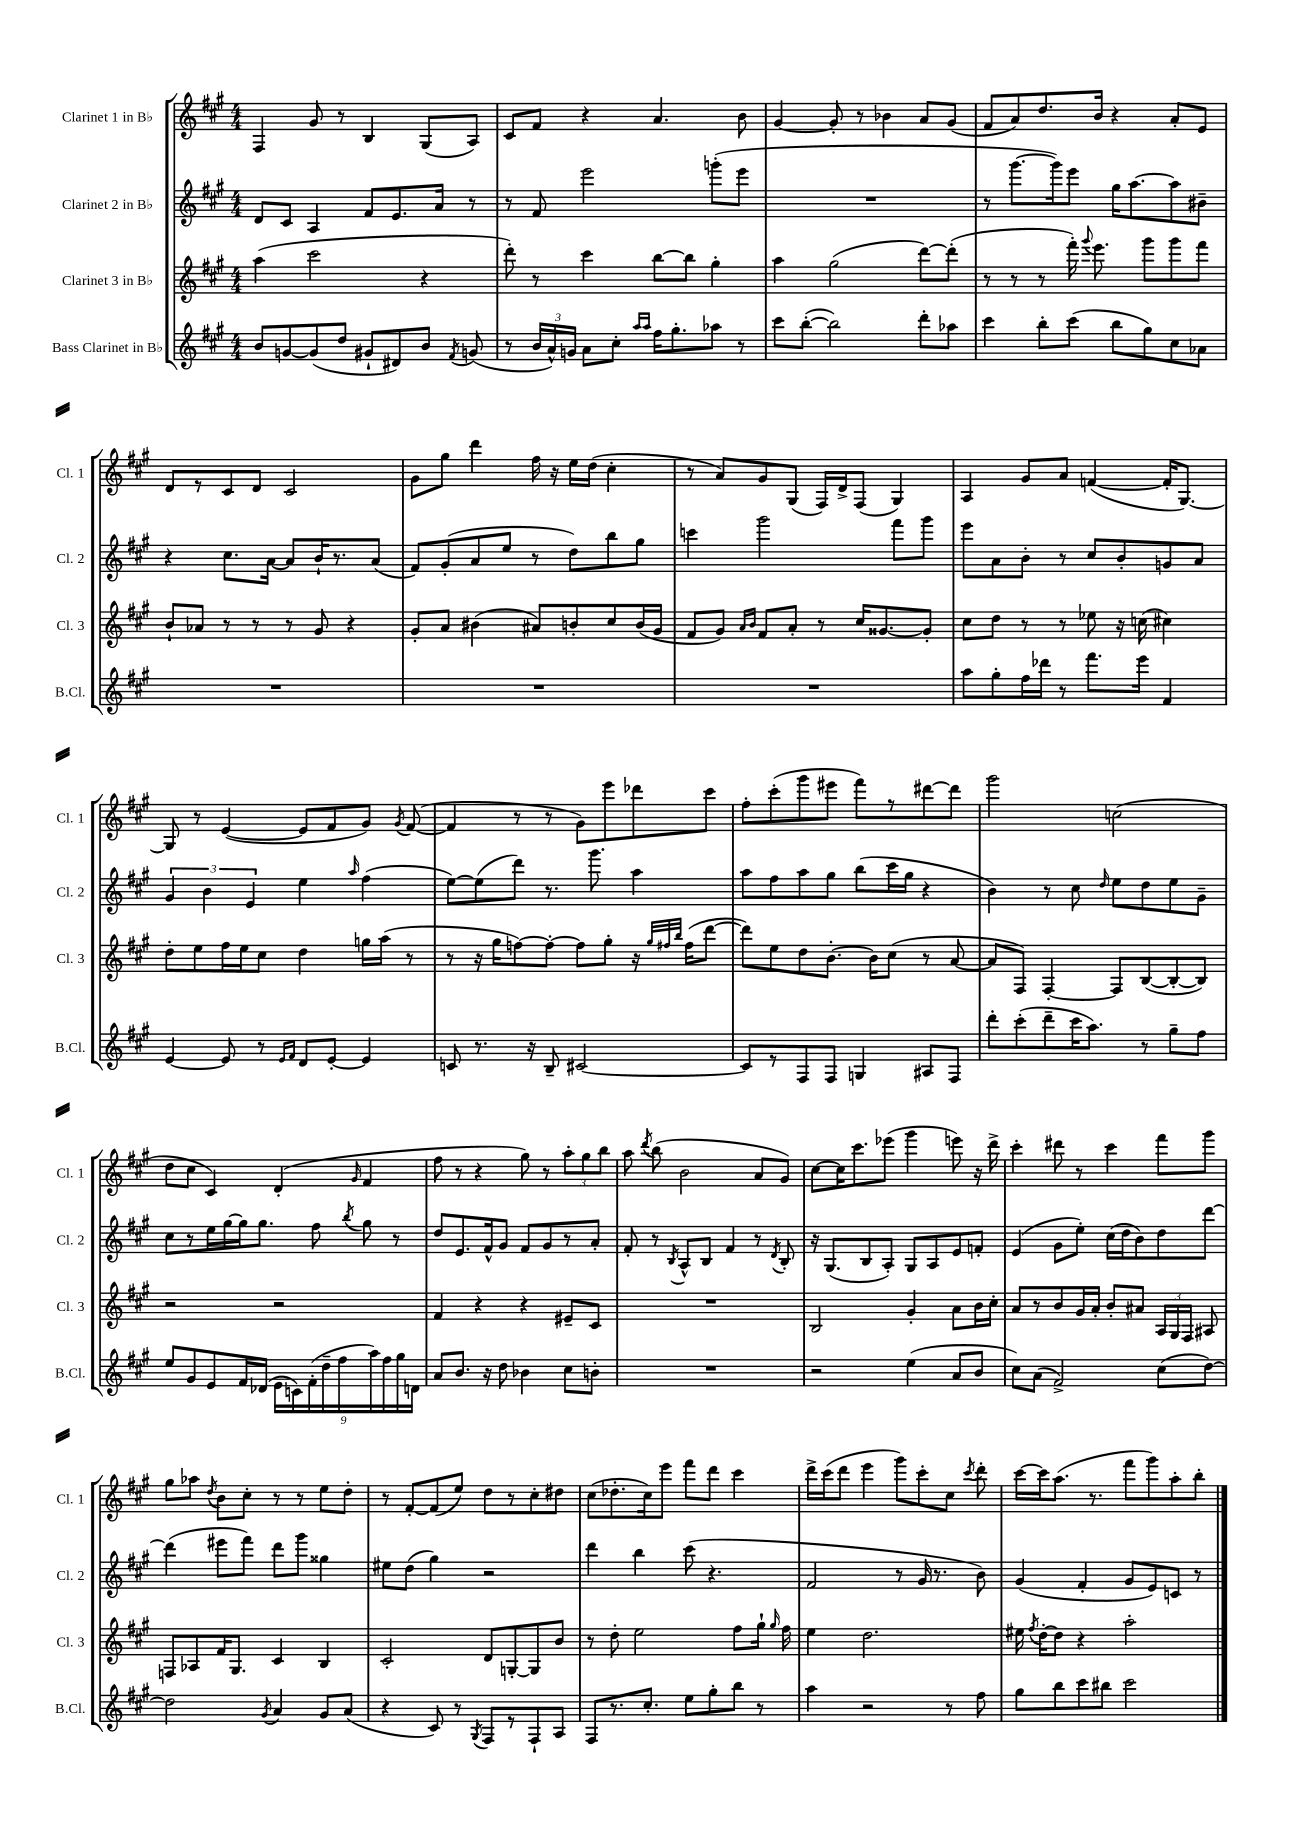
<<
\new StaffGroup <<
\new Staff = "s0" \with { instrumentName = "Clarinet 1 in Bb" shortInstrumentName = "Cl. 1" } {
    \clef treble \key a \major \numericTimeSignature \time 4/4
    \autoBeamOff fis4 gis'8 r8 b4 gis8[( a8]) |
    cis'8[ fis'8] r4 a'4. b'8 |
    gis'4~ gis'8-. r8 bes'4 a'8[ gis'8]( |
    fis'8[ a'8) d''8. b'16] r4 a'8[-. e'8] |
    d'8[ r8 cis'8 d'8] cis'2 |
    gis'8[ gis''8] d'''4 fis''16 r16 e''16[ d''16]( cis''4-. |
    r8 a'8[) gis'8 gis8]( fis16[) d'16-> fis8]( gis4) |
    a4 gis'8[ a'8] f'4~( f'16[-. gis8.]~) |
    gis8 r8 e'4~( e'8[ fis'8 gis'8]) \acciaccatura { gis'8 } fis'8~( |
    fis'4 r8 r8 gis'8[) e'''8 des'''8 cis'''8] |
    fis''8[-. cis'''8-.( gis'''8 eis'''8] fis'''8[) r8 dis'''8~ dis'''8] |
    gis'''2 c''2( |
    d''8[ cis''8] cis'4) d'4-.( \grace { gis'16 } fis'4 |
    fis''8 r8 r4 gis''8) r8 \tuplet 3/2 { a''8[-. gis''8 b''8] } |
    a''8 \acciaccatura { d'''8 } b''8( b'2 a'8[ gis'8]) |
    cis''8[~ cis''16 cis'''8. ees'''8]( gis'''4 e'''8) r16 d'''16-> |
    cis'''4-. dis'''8 r8 cis'''4 fis'''8[ gis'''8] |
    gis''8[ aes''8] \acciaccatura { d''8 } b'8[ cis''8]-. r8 r8 e''8[ d''8]-. |
    r8 fis'8[~-. fis'8( e''8]) d''8[ r8 cis''8-. dis''8] |
    cis''8[( des''8.-. cis''16) e'''8] fis'''8[ d'''8] cis'''4 |
    d'''16[-> cis'''16( d'''8] e'''4 gis'''8[) cis'''8-. cis''8] \acciaccatura { cis'''8 } d'''8-. |
    cis'''16[~ cis'''16 a''8.]( r8. fis'''8[ gis'''8) a''8-. b''8]-. \bar "|." |
}
\new Staff = "s1" \with { instrumentName = "Clarinet 2 in Bb" shortInstrumentName = "Cl. 2" } {
    \clef treble \key a \major \numericTimeSignature \time 4/4
    \autoBeamOff d'8[ cis'8] a4 fis'8[ e'8. a'16] r8 |
    r8 fis'8 e'''2 g'''8[-.( e'''8] |
    R1 |
    r8 gis'''8.[~ gis'''16) e'''8] gis''16[ a''8.~ a''8 bis'8]-- |
    r4 cis''8.[ a'16]~ a'8[ b'16-! r8. a'8]( |
    fis'8[) gis'8-.( a'8 e''8] r8 d''8[) b''8 gis''8] |
    c'''4 gis'''2 fis'''8[ gis'''8] |
    e'''8[ a'8 b'8]-. r8 cis''8[ b'8-. g'8 a'8] |
    \tuplet 3/2 { gis'4 b'4 e'4 } e''4 \grace { a''16 } fis''4( |
    e''8[~) e''8( d'''8]) r8. gis'''8. a''4 |
    a''8[ fis''8 a''8 gis''8] b''8[( cis'''16 gis''16] r4 |
    b'4) r8 cis''8 \grace { d''16 } e''8[ d''8 e''8 gis'8]-- |
    cis''8[ r8 e''16 gis''16~ gis''16 gis''8.] fis''8 \acciaccatura { b''8 } gis''8 r8 |
    d''8[ e'8. fis'16-^ gis'8] fis'8[ gis'8 r8 a'8]-. |
    fis'8-. r8 \acciaccatura { b8 } a8[-^ b8] fis'4 r8 \acciaccatura { d'8 } b8-. |
    r16 gis8.[( b8 a8]-.) gis8[ a8 e'8 f'8]-. |
    e'4( gis'8[ e''8]-.) cis''16[( d''16 b'8) d''8 d'''8]~ |
    d'''4( eis'''8[ fis'''8]) d'''8[ gis'''8] gisis''4 |
    eis''8[ d''8]( gis''4) r2 |
    d'''4 b''4 cis'''8( r4. |
    fis'2 r8 gis'16 r8. b'8) |
    gis'4( fis'4-. gis'8[ e'8) c'8] r8 \bar "|." |
}
\new Staff = "s2" \with { instrumentName = "Clarinet 3 in Bb" shortInstrumentName = "Cl. 3" } {
    \clef treble \key a \major \numericTimeSignature \time 4/4
    \autoBeamOff a''4( cis'''2 r4 |
    d'''8-.) r8 cis'''4 b''8[~ b''8] gis''4-. |
    a''4 gis''2( d'''8[~) d'''8]-.( |
    r8 r8 r8 fis'''16-.) \appoggiatura { gis'''8 } e'''8. gis'''8[ gis'''8 fis'''8] |
    b'8[-! aes'8] r8 r8 r8 gis'8 r4 |
    gis'8[-. a'8] bis'4( ais'8[) b'8-. cis''8 b'16( gis'16] |
    fis'8[ gis'8]) \grace { a'16[ b'16] } fis'8[ a'8]-. r8 cis''16[ gisis'8.~ gisis'8]-. |
    cis''8[ d''8] r8 r8 ees''8 r16 c''16( cis''4) |
    d''8[-. e''8 fis''16 e''16 cis''8] d''4 g''16[ a''16]( r8 |
    r8 r16 gis''16[ f''8~) f''8]~-. f''8[ gis''8]-. r16 \grace { gis''32[ fis''32 b''32] } fis''16[( d'''8]~ |
    d'''8[) e''8 d''8 b'8.]~-. b'16[ cis''8]( r8 a'8~ |
    a'8[ fis8]) fis4~-. fis8[ b8~( b8~-. b8]) |
    r2 r2 |
    fis'4 r4 r4 eis'8[-- cis'8] |
    R1 |
    b2 gis'4-. a'8[ b'16 cis''16]-. |
    a'8[ r8 b'8 gis'16 a'16]-. b'8[-. ais'8] \tuplet 3/2 { a16[ gis16 fis16] } ais8 |
    f8[ aes8 fis'16 gis8.] cis'4 b4 |
    cis'2-. d'8[ g8~-. g8 b'8] |
    r8 d''8-. e''2 fis''8[ gis''16]-! \grace { gis''16 } fis''16 |
    e''4 d''2. |
    eis''16 \acciaccatura { fis''8 } d''16[~-. d''8] r4 a''2-. \bar "|." |
}
\new Staff = "s3" \with { instrumentName = "Bass Clarinet in Bb" shortInstrumentName = "B.Cl." } {
    \clef treble \key a \major \numericTimeSignature \time 4/4
    \autoBeamOff b'8[ g'8~ g'8( d''8] gis'8[-! dis'8) b'8] \acciaccatura { fis'8 } g'8( |
    r8 \tuplet 3/2 { b'16[ a'16-^) g'16] } a'8[ cis''8]-. \grace { a''16[ a''16] } fis''16[ gis''8.-. aes''8] r8 |
    cis'''8[ b''8]~-.( b''2) d'''8[-. aes''8] |
    cis'''4 b''8[-. cis'''8]( b''8[ gis''8) cis''8 aes'8] |
    R1 |
    R1 |
    R1 |
    a''8[ gis''8-. fis''16 des'''16] r8 fis'''8.[ e'''16] fis'4 |
    e'4~ e'8 r8 \grace { e'16[ fis'16] } d'8[ e'8]~-. e'4 |
    c'8 r8. r16 b8-- cis'2~ |
    cis'8[ r8 fis8 fis8] g4 ais8[ fis8] |
    d'''8[-. cis'''8-.( d'''8-- cis'''16 a''8.]) r8 gis''8[-- fis''8] |
    e''8[ gis'8 e'8 fis'16 des'16]( \tuplet 9/8 { e'16[ c'16) fis'16-.( d''16-- fis''16 a''16) fis''16 gis''16 d'16] } |
    a'8[ b'8.] r16 d''8 bes'4 cis''8[ b'8]-. |
    R1 |
    r2 e''4( a'8[ b'8] |
    cis''8[) a'8]( fis'2->) cis''8[( d''8]~) |
    d''2 \acciaccatura { gis'8 } a'4 gis'8[ a'8]( |
    r4 cis'8) r8 \acciaccatura { gis8 } fis8[ r8 fis8-! a8] |
    fis8[ r8. cis''8.]-. e''8[ gis''8-. b''8] r8 |
    a''4 r2 r8 fis''8 |
    gis''8[ b''8 cis'''8 bis''8] cis'''2 \bar "|." |
}
>>
>>
\layout { \context { \Score \remove "Bar_number_engraver" } }
